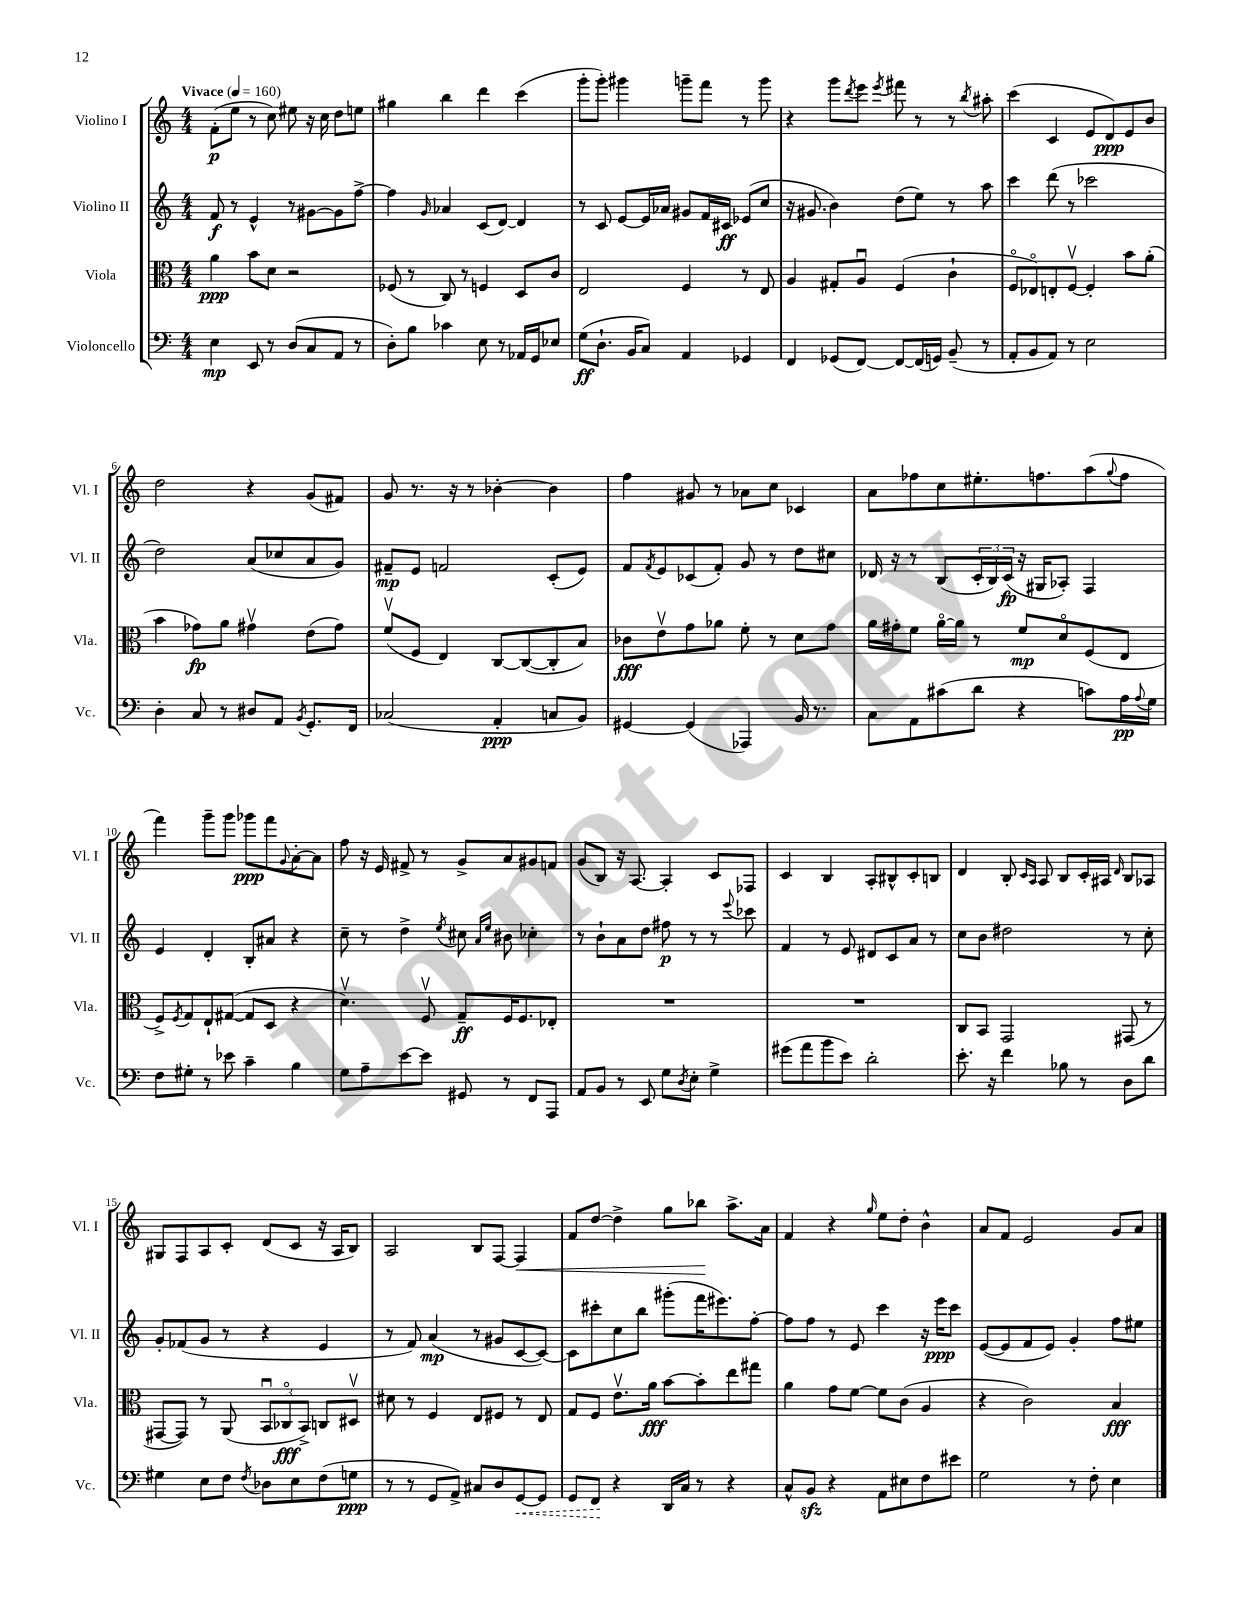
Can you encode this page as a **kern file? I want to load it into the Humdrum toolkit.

**kern	**kern	**kern	**kern
*staff4	*staff3	*staff2	*staff1
*clefF4	*clefC3	*clefG2	*clefG2
*k[]	*k[]	*k[]	*k[]
*M4/4	*M4/4	*M4/4	*M4/4
*MM160	*MM160	*MM160	*MM160
4E	4a	8f	(8f'
.	.	8r	8ee
8EE	8b	4e^^	8r
8r	8d	.	8cc)
(8D	2r	8r	8ee#
8C	.	[8g#	16r
.	.	.	16cc
8AA	.	8g#]	8dd
8r	.	[8ff^	8ee
=	=	=	=
8D')	(8F-	4ff]	4gg#
8B	8r	.	.
.	.	16qqg	.
4c-	8C)	4a-	4bb
.	8r	.	.
8E	4F	(8c	4ddd
8r	.	[8d)	.
16AA-	8D	4d]	(4ccc
16GG	.	.	.
8E-	8c	.	.
=	=	=	=
(8G	2E	8r	8ggg'
8.D`	.	8c	8ggg')
.	.	[8e	4ggg#
16BB	.	.	.
8C)	.	16e]	.
.	.	16a-	.
4AA	4F	8g#	8ggg~
.	.	16f	8fff
.	.	16c#	.
4GG-	8r	(8e-	8r
.	8E	8cc	8ggg
=	=	=	=
4FF	4A	16r	4r
.	.	8.g#	.
(8GG-	8G#'	4b)	8ggg
.	.	.	8qddd
[8FF)	8Au	.	8eee
.	.	.	8qeee
8FF_	(4F	(8dd	8fff#
(16FF]	.	8ee)	8r
16GG)	.	.	.
(8BB~	4c`	8r	8r
.	.	.	8qbb
8r	.	8aa	8aa#'
=	=	=	=
8AA'	8Fo	4ccc	(4ccc
8BB	8E-o)	.	.
8AA)	8E'	(8ddd	4c
8r	[8Fv	8r	.
2E	4F']	2ccc-	8e
.	.	.	8d)
.	8b	.	8e
.	(8a'	.	8b
=	=	=	=
4D'	4b	2dd)	2dd
8C	8g-)	.	.
8r	8a	.	.
8D#	4g#v	(8a	4r
8AA	.	8cc-	.
8qBB	.	.	.
8.GG'	(8e	8a	(8g
.	8g#)	8g)	8f#)
16FF	.	.	.
=	=	=	=
(2C-	(8fv	8f#~	8g
.	8F	8e	8.r
.	4E)	2f	.
.	.	.	16r
.	.	.	8r
4AA'	[8C	.	[4b-'
.	(8C_	.	.
8C	8C']	(8c'	4b-]
8BB)	8B)	8e)	.
=	=	=	=
[4GG#	8c-	8f	4ff
.	.	8qf	.
.	8ev	8e	.
(4GG#]	8g	(8c-	8g#
.	8a-	8f')	8r
4AAA-)	8f'	8g	8a-
.	8r	8r	8cc
16BB	8d	8dd	4c-
8.r	.	.	.
.	8g	8cc#	.
=	=	=	=
8C	16a	16d-	8a
.	16g#'	16r	.
8AA	8f	8r	8ff-
(8c#	[16ao	(8B	8cc
.	16a]	.	.
8d	8r	24c'	8.ee#'
.	.	24B)	.
.	.	(24c	.
4r	8f	16r	.
.	.	16G#	8.ff
.	8do	8A-')	.
8c)	(8F	4F	(8aa
.	.	.	8qqgg
16A	8E	.	8ff
8qqA	.	.	.
16G	.	.	.
=	=	=	=
8F	8F^)	4e	4fff)
.	8qF	.	.
8G#'	8G	.	.
8r	8E`	4d'	8ggg~
8e-	([8G#	.	8ggg
4c~	8G#]	8B'	8ggg-
.	8D	8a#	8fff
.	.	.	8qqg
4B	4r	4r	[8a'
.	.	.	8a]
=	=	=	=
8G	4.dv)	8cc~	8ff
8A~	.	8r	16r
.	.	.	16e
[8e	.	4dd^	8f#^
8e]	8Fv	.	8r
.	.	8qee	.
8GG#	8G~	8cc#	8g^
.	.	16qqa	.
.	.	16qqee	.
8r	16F	8b#	8a
.	8.F	.	.
8FF	.	4cc-'	8g#
8AAA	8E-'	.	8f
=	=	=	=
8AA	1r	8r	(8g
8BB	.	8b`	8B)
8r	.	8a	16r
.	.	.	[8.A
8EE	.	8dd	.
8G	.	8ff#	4A']
8qD	.	.	.
8E'	.	8r	.
4G^	.	8r	8c
.	.	8qqeee	.
.	.	8ccc-	8F-
=	=	=	=
(8g#	1r	4f	4c
8a	.	.	.
8b	.	8r	4B
8e)	.	8e	.
2d'	.	8d#	8A'
.	.	8c	8B#^^
.	.	8a	8c'
.	.	8r	8B
=	=	=	=
8.e'	8C	8cc	4d
.	8BB	8b	.
16r	.	.	.
4f	2GG	2dd#	8B'
.	.	.	16qqc
.	.	.	16qqA
.	.	.	8A
8B-	.	.	8B
8r	.	.	16c'
.	.	.	16A#
.	.	.	16qqd
8D	(8GG#	8r	8B
8d	8r	8cc'	8A-
=	=	=	=
4G#	[8GG#	8g'	8G#
.	8GG#])	(8f-	8F
8E	8r	8g	8A
8F	(8AA	8r	8c'
8qF	.	.	.
8D-	12BBu	4r	(8d
.	12C-o	.	.
8E	.	.	8c
.	12BB^)	.	.
(8F	8C	4e	16r
.	.	.	16A
8G	8D#v	.	8B)
=	=	=	=
8r	8d#	8r	2A
8r	8r	8f)	.
8GG	4F	(4a	.
8AA^)	.	.	.
8C#	8E	8r	8B
8D	8F#	8g#	[8F
[8GG	8r	[8c	4F]
8GG]	8E	8c_)	.
=	=	=	=
8GG	8G	8c]	8f
8FF	8F	8ccc#'	[8dd
4r	8.ev	8cc	4dd^]
.	.	8bb	.
.	16a	.	.
16DD	[8b	(8ggg#'	8gg
16C	.	.	.
8r	8b']	16fff	8bb-
.	.	8.eee#)	.
4r	8ee	.	8.aa^
.	8gg#	[8ff'	.
.	.	.	16a
=	=	=	=
8C^^	4a	8ff]	4f
8BB	.	8ff	.
4r	8g	8r	4r
.	[8f	8e	.
.	.	.	16qqgg
8AA	8f]	4ccc	8ee
8E#	(8c	.	8dd'
8F	4A	16r	4b^^
.	.	16eee	.
8e#	.	8ccc	.
=	=	=	=
2G	4r	([8e	8a
.	.	8e]	8f
.	2c)	8f	2e
.	.	8e)	.
8r	.	4g'	.
8F'	.	.	.
4E	4B	8ff	8g
.	.	8ee#	8a
==	==	==	==
*-	*-	*-	*-
